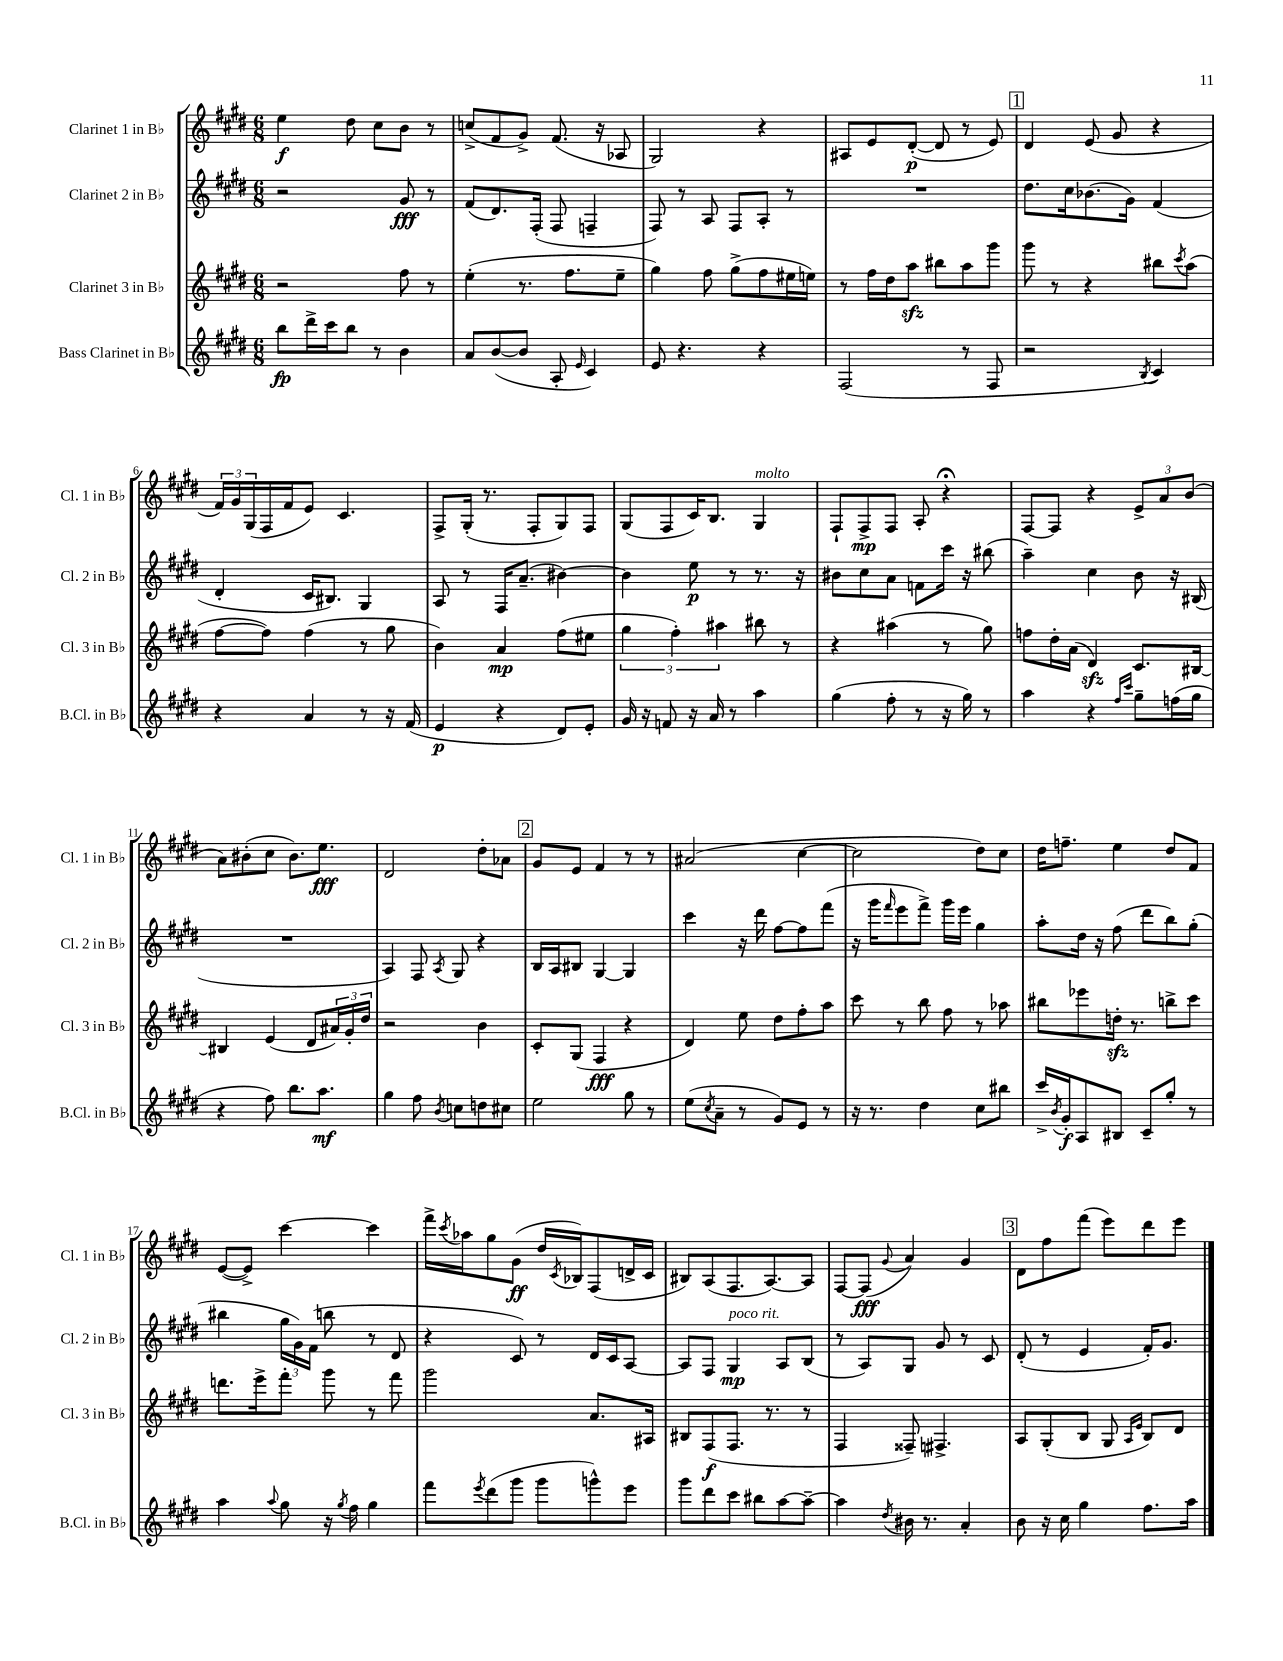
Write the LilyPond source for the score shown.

<<
\new StaffGroup <<
\new Staff = "s0" \with { instrumentName = "Clarinet 1 in Bb" shortInstrumentName = "Cl. 1 in Bb" } {
    \clef treble \key e \major \numericTimeSignature \time 6/8
    e''4\f dis''8 cis''8 b'8 r8 |
    c''8->( fis'8 gis'8->) fis'8.( r16 aes8 |
    gis2) r4 |
    ais8 e'8 dis'8~-.\p( dis'8 r8 e'8) |
    \mark \markup { \box "1" } dis'4 e'8( gis'8 r4 |
    \tuplet 3/2 { fis'16) gis'16 gis16( } fis16 fis'16 e'8) cis'4. |
    fis8-> gis16-.( r8. fis8-. gis8) fis8 |
    gis8( fis8 cis'16) b8. gis4^\markup { \italic "molto" } |
    fis8-! fis8->\mp fis8 a8-. r4\fermata |
    fis8~ fis8 r4 \tuplet 3/2 { e'8-> a'8 b'8( } |
    a'8) bis'8-.( cis''8 bis'8.) e''8.\fff |
    dis'2 dis''8-. aes'8 |
    \mark \markup { \box "2" } gis'8 e'8 fis'4 r8 r8 |
    ais'2( cis''4~ |
    cis''2 dis''8) cis''8 |
    dis''16 f''8.-- e''4 dis''8 fis'8 |
    e'8~( e'8->) cis'''4~ cis'''4 |
    fis'''16-> \acciaccatura { cis'''8 } aes''16 gis''8 gis'8\ff( dis''16 \acciaccatura { cis'8 } bes16) fis8( d'16-> cis'16 |
    bis8) a8( fis8. a8.~) a8 |
    fis8~ fis8\fff( \appoggiatura { gis'8 } a'4) gis'4 |
    \mark \markup { \box "3" } dis'8 fis''8 fis'''8( e'''8) dis'''8 e'''8 \bar "|." |
}
\new Staff = "s1" \with { instrumentName = "Clarinet 2 in Bb" shortInstrumentName = "Cl. 2 in Bb" } {
    \clef treble \key e \major \numericTimeSignature \time 6/8
    r2 gis'8\fff r8 |
    fis'8( dis'8.) fis16-.( fis8 f4-- |
    fis8) r8 a8 fis8 a8-. r8 |
    R2. |
    \mark \markup { \box "1" } dis''8. cis''16 bes'8.( gis'16) fis'4( |
    dis'4-. cis'16 bis8.) gis4 |
    a8 r8 fis16 a'8.--( bis'4~) |
    bis'4 e''8\p r8 r8. r16 |
    bis'8 cis''8 a'8 f'8 cis'''16 r16 bis''8( |
    a''4--) cis''4 b'8 r16 bis16( |
    R2. |
    a4) fis8 \acciaccatura { a8 } gis8 r4 |
    \mark \markup { \box "2" } b16 a16 bis8 gis4~ gis4 |
    cis'''4 r16 dis'''16 fis''8~ fis''8 fis'''8( |
    r16 gis'''16 \grace { fis'''16 } e'''8 fis'''8->) gis'''16 e'''16 gis''4 |
    a''8-. dis''16 r16 fis''8( dis'''8 b''8) gis''8-.( |
    bis''4 \tuplet 3/2 { gis''16 gis'16) fis'16( } b''8 r8 dis'8 |
    r4 cis'8) r8 dis'16 cis'16 a8~ |
    a8 fis8 gis4\mp^\markup { \italic "poco rit." } a8 b8( |
    r8 a8) gis8 gis'8 r8 cis'8 |
    \mark \markup { \box "3" } dis'8-.( r8 e'4 fis'16-.) gis'8. \bar "|." |
}
\new Staff = "s2" \with { instrumentName = "Clarinet 3 in Bb" shortInstrumentName = "Cl. 3 in Bb" } {
    \clef treble \key e \major \numericTimeSignature \time 6/8
    r2 fis''8 r8 |
    e''4-.( r8. fis''8. e''8-- |
    gis''4) fis''8 gis''8->( fis''8 eis''16 e''16) |
    r8 fis''16 dis''16 a''8\sfz bis''8 a''8 gis'''8 |
    \mark \markup { \box "1" } gis'''8 r8 r4 bis''8 \acciaccatura { cis'''8 } a''8( |
    fis''8~ fis''8) fis''4( r8 gis''8 |
    b'4) a'4\mp fis''8( eis''8 |
    \tuplet 3/2 { gis''4 fis''4-.) ais''4 } bis''8 r8 |
    r4 ais''4( r8 gis''8) |
    f''8 dis''16-. a'16( dis'4\sfz) cis'8. bis16~ |
    bis4 e'4( dis'8 \tuplet 3/2 { ais'16) gis'16-. dis''16 } |
    r2 b'4 |
    \mark \markup { \box "2" } cis'8-. gis8( fis4\fff r4 |
    dis'4) e''8 dis''8 fis''8-. a''8 |
    cis'''8 r8 b''8 fis''8 r8 aes''8 |
    bis''8 ees'''8 d''16-.\sfz r8. b''8-> cis'''8 |
    d'''8. e'''16-> fis'''8-. gis'''8 r8 fis'''8 |
    gis'''2 a'8. ais16 |
    bis8 fis8\f( fis8. r8. r8 |
    fis4 fisis8--) fis4.-> |
    \mark \markup { \box "3" } a8 gis8-.( b8 gis8 \grace { a16 e'16 } b8) dis'8 \bar "|." |
}
\new Staff = "s3" \with { instrumentName = "Bass Clarinet in Bb" shortInstrumentName = "B.Cl. in Bb" } {
    \clef treble \key e \major \numericTimeSignature \time 6/8
    b''8\fp dis'''16-> cis'''16 b''8 r8 b'4 |
    a'8 b'8~( b'8 a8-. \grace { e'16 } cis'4) |
    e'8 r4. r4 |
    fis2( r8 fis8 |
    \mark \markup { \box "1" } r2 \acciaccatura { b8 } cis'4) |
    r4 a'4 r8 r16 fis'16( |
    e'4\p r4 dis'8) e'8-. |
    gis'16 r16 f'8 r16 a'16 r8 a''4 |
    gis''4( fis''8-. r8 r16 gis''16) r8 |
    a''4 r4 \grace { fis''16 cis'''16 } gis''8-- f''16( gis''16 |
    r4 fis''8) b''8. a''8.\mf |
    gis''4 fis''8 \acciaccatura { b'8 } c''8 d''8 cis''8 |
    \mark \markup { \box "2" } e''2 gis''8 r8 |
    e''8( \acciaccatura { cis''8 } a'8-- r8 gis'8) e'8 r8 |
    r16 r8. dis''4 cis''8 bis''8 |
    cis'''16-> \acciaccatura { b'8 } gis'16-.\f a8 bis8 cis'8-- gis''8-. r8 |
    a''4 \appoggiatura { a''8 } gis''8 r16 \acciaccatura { gis''8 } fis''16 gis''4 |
    fis'''8 \acciaccatura { e'''8 } dis'''8( gis'''8 gis'''8 g'''8-^) e'''8 |
    gis'''8 dis'''8 cis'''8 bis''8 a''8~ a''8~-- |
    a''4 \acciaccatura { dis''8 } bis'16 r8. a'4-. |
    \mark \markup { \box "3" } b'8 r16 cis''16 gis''4 fis''8. a''16 \bar "|." |
}
>>
>>
